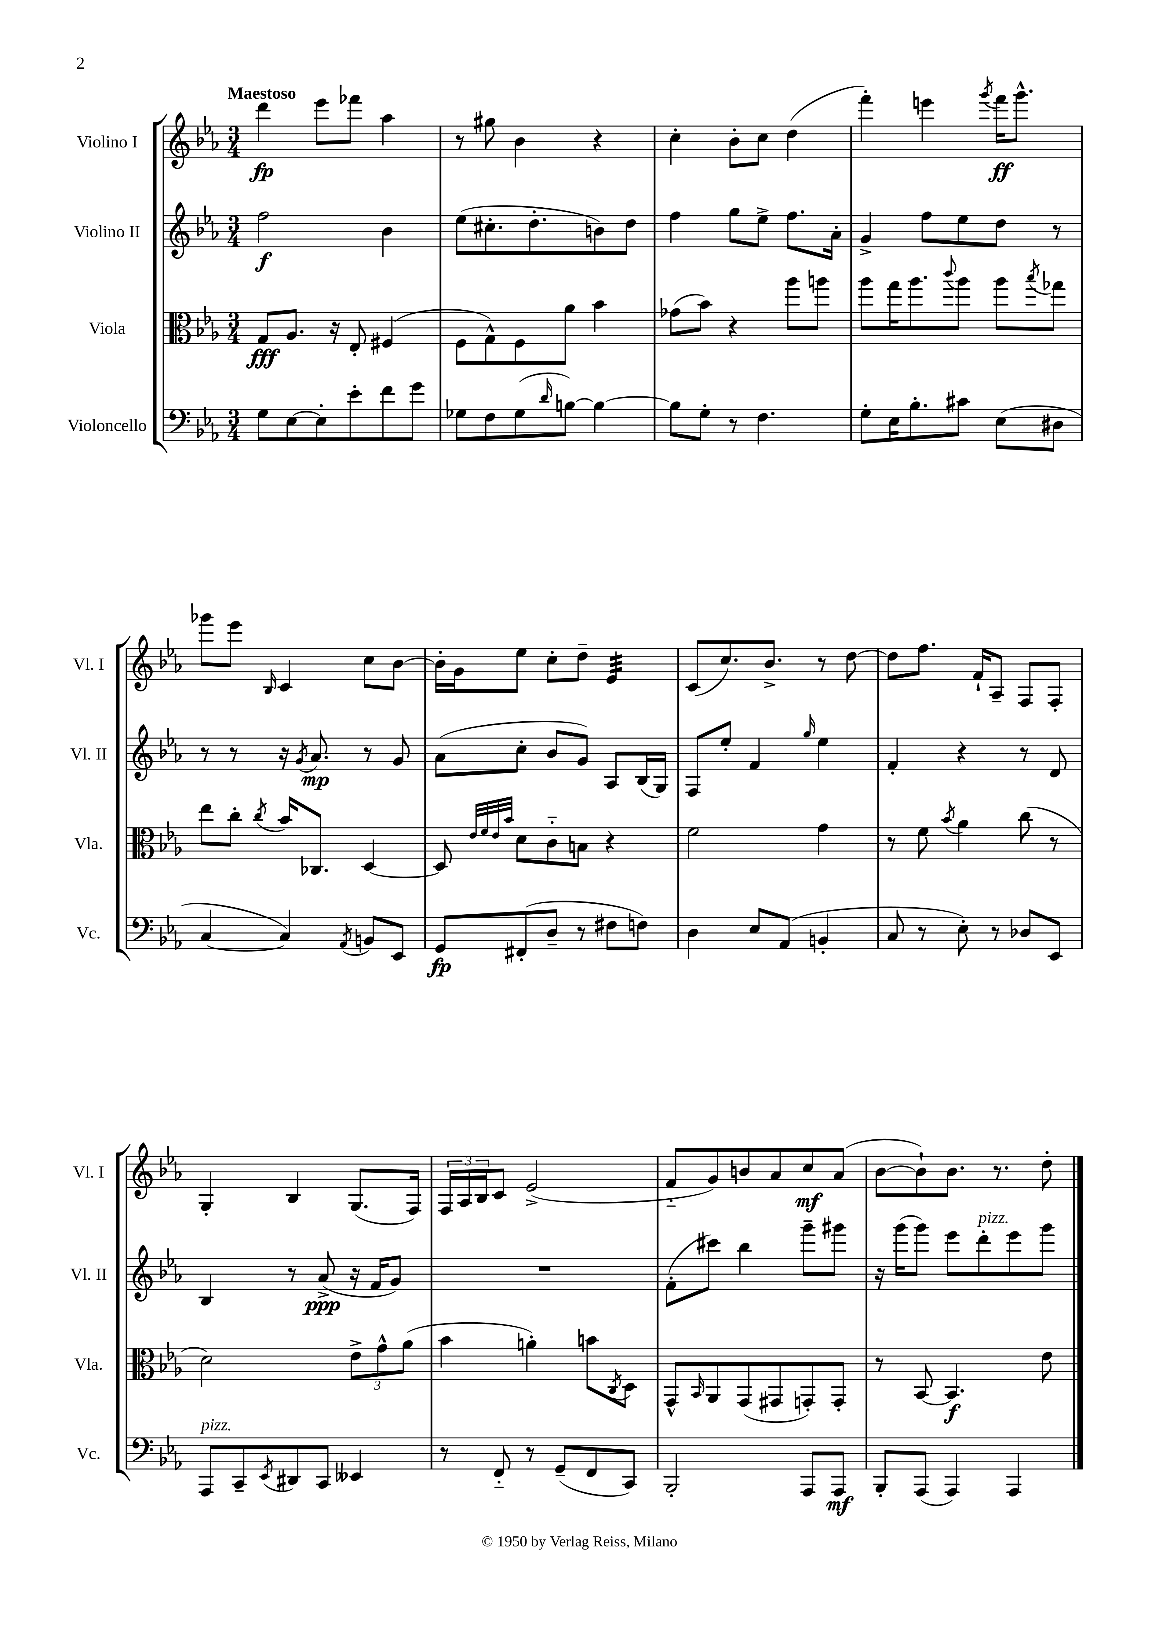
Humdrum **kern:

**kern	**kern	**kern	**kern
*staff4	*staff3	*staff2	*staff1
*clefF4	*clefC3	*clefG2	*clefG2
*k[b-e-a-]	*k[b-e-a-]	*k[b-e-a-]	*k[b-e-a-]
*M3/4	*M3/4	*M3/4	*M3/4
8G\L	8G/L	2ff\	4ddd\
[8E-\	8.A-/J	.	.
8E-'\]	.	.	8eee-\L
.	16r	.	.
8e-'\	8E-'/	.	8fff-\J
8f\	(4F#/	4b-\	4aa-\
8g\J	.	.	.
=	=	=	=
8G-\L	8F\L	(8ee-\L	8r
8F\	8G^^\)	8.cc#'\	8gg#\
(8G-\	8F\	.	4b-\
.	.	8.dd'\	.
16qqd/	.	.	.
[8B\J)	8a-\J	.	.
4B\_	4b-\	8b\)	4r
.	.	8dd\J	.
=	=	=	=
8B\]L	(8g-\L	4ff\	4cc'\
8G'\J	8b-\J)	.	.
8r	4r	8gg\L	8b-'\L
4.F\	.	8ee-^\J	8cc\J
.	8aa-\L	8.ff\L	(4dd\
.	8aa\J	.	.
.	.	16a-'\Jk	.
=	=	=	=
8G'\L	8aa-\L	4g^/	4fff'\)
16E-\K	16gg\K	.	.
8.B-'\	8.aa-\	.	.
.	.	8ff\L	4eee\
.	8qqccc/	.	.
8c#\J	8aa-\J	8ee-\	.
.	.	.	8qggg/
(8E-\L	8aa-\L	8dd\J	16fff\LK
.	.	.	8.ggg^^\J
.	8qbb-/	.	.
8D#\J	8gg-\J	8r	.
=	=	=	=
[4C/	8ee-\L	8r	8ggg-\L
.	8cc'\J	8r	8eee-\J
.	8qcc/	.	16qqB-/
4C/])	16b-/LK	16r	4c/
.	.	8qg/	.
.	8.C-/J	8.a-/	.
8qAA-/	.	.	.
8BB/L	[4D/	8r	8cc\L
8EE-/J	.	8g/	[8b-\J
=	=	=	=
8GG/L	8D/]	(8a-\L	16b-'\]LL
.	.	.	16g\J
.	32qqe-/LLL	.	.
.	32qqf/	.	.
.	32qqe-/	.	.
.	32qqb-/JJJ	.	.
(8FF#'/	8d\L	8cc'\J	8ee-\J
8D~/J	8c'~\	8b-/L	8cc'\L
8r	8B\J	8g/J)	8dd~\J
8F#\L	4r	8A-/L	4e-/
8F\J)	.	(16B-/L	.
.	.	16G/JJ)	.
=	=	=	=
4D\	2f\	8F/L	(8c/L
.	.	8ee-'/J	8.cc/)
8E-/L	.	4f/	.
.	.	.	8.b-^/J
(8AA-/J	.	.	.
.	.	16qqgg/	.
4BB'/	4g\	4ee-\	8r
.	.	.	[8dd\
=	=	=	=
8C/	8r	4f'/	8dd\]L
8r	8f\	.	8.ff\J
.	8qb-/	.	.
8E-'\)	4a-\	4r	.
.	.	.	16f`/LK
8r	.	.	8A-~/J
8D-/L	(8cc\	8r	8F/L
8EE-/J	8r	8d/	8F'/J
=	=	=	=
8AAA-/L	2d\)	4B-/	4G'/
8CC~/	.	.	.
8qEE-/	.	.	.
8DD#/	.	8r	4B-/
8CC/J	.	(8a-^/	.
4EE--/	12e-^\L	16r	(8.G/L
.	.	16f/LK	.
.	12g^^\	.	.
.	.	8g/J)	.
.	(12a-\J	.	.
.	.	.	16F/Jk)
=	=	=	=
8r	4b-\	2.r	24F/LL
.	.	.	24A-/
.	.	.	24B-/J
8FF'~/	.	.	8c/J
8r	4a'\)	.	(2e-^/
(8GG~/L	.	.	.
8FF/	8b\L	.	.
.	8qC/	.	.
8CC/J)	8D\J	.	.
=	=	=	=
2BBB-'/	8GG^^/L	(8f'\L	8f'~/L
.	16qqBB-/	.	.
.	8AA-/	8ccc#\J)	8g/)
.	(8GG/	4bb-\	8b/
.	8GG#/	.	8a-/
8AAA-/L	8GG'/)	8ggg~\L	8cc/
8AAA-/J	8GG'/J	8ggg#\J	(8a-/J
=	=	=	=
8BBB-'/L	8r	16r	[8b-\L
.	.	(16ggg\LK	.
(8AAA-/J	[8BB-/	8ggg\J)	8b-`\])
4AAA-/)	4.BB-/]	8eee-\L	8.b-\J
.	.	8ddd'\	.
.	.	.	8.r
4AAA-/	.	8eee-\	.
.	8e-\	8ggg\J	8dd'\
==	==	==	==
*-	*-	*-	*-
